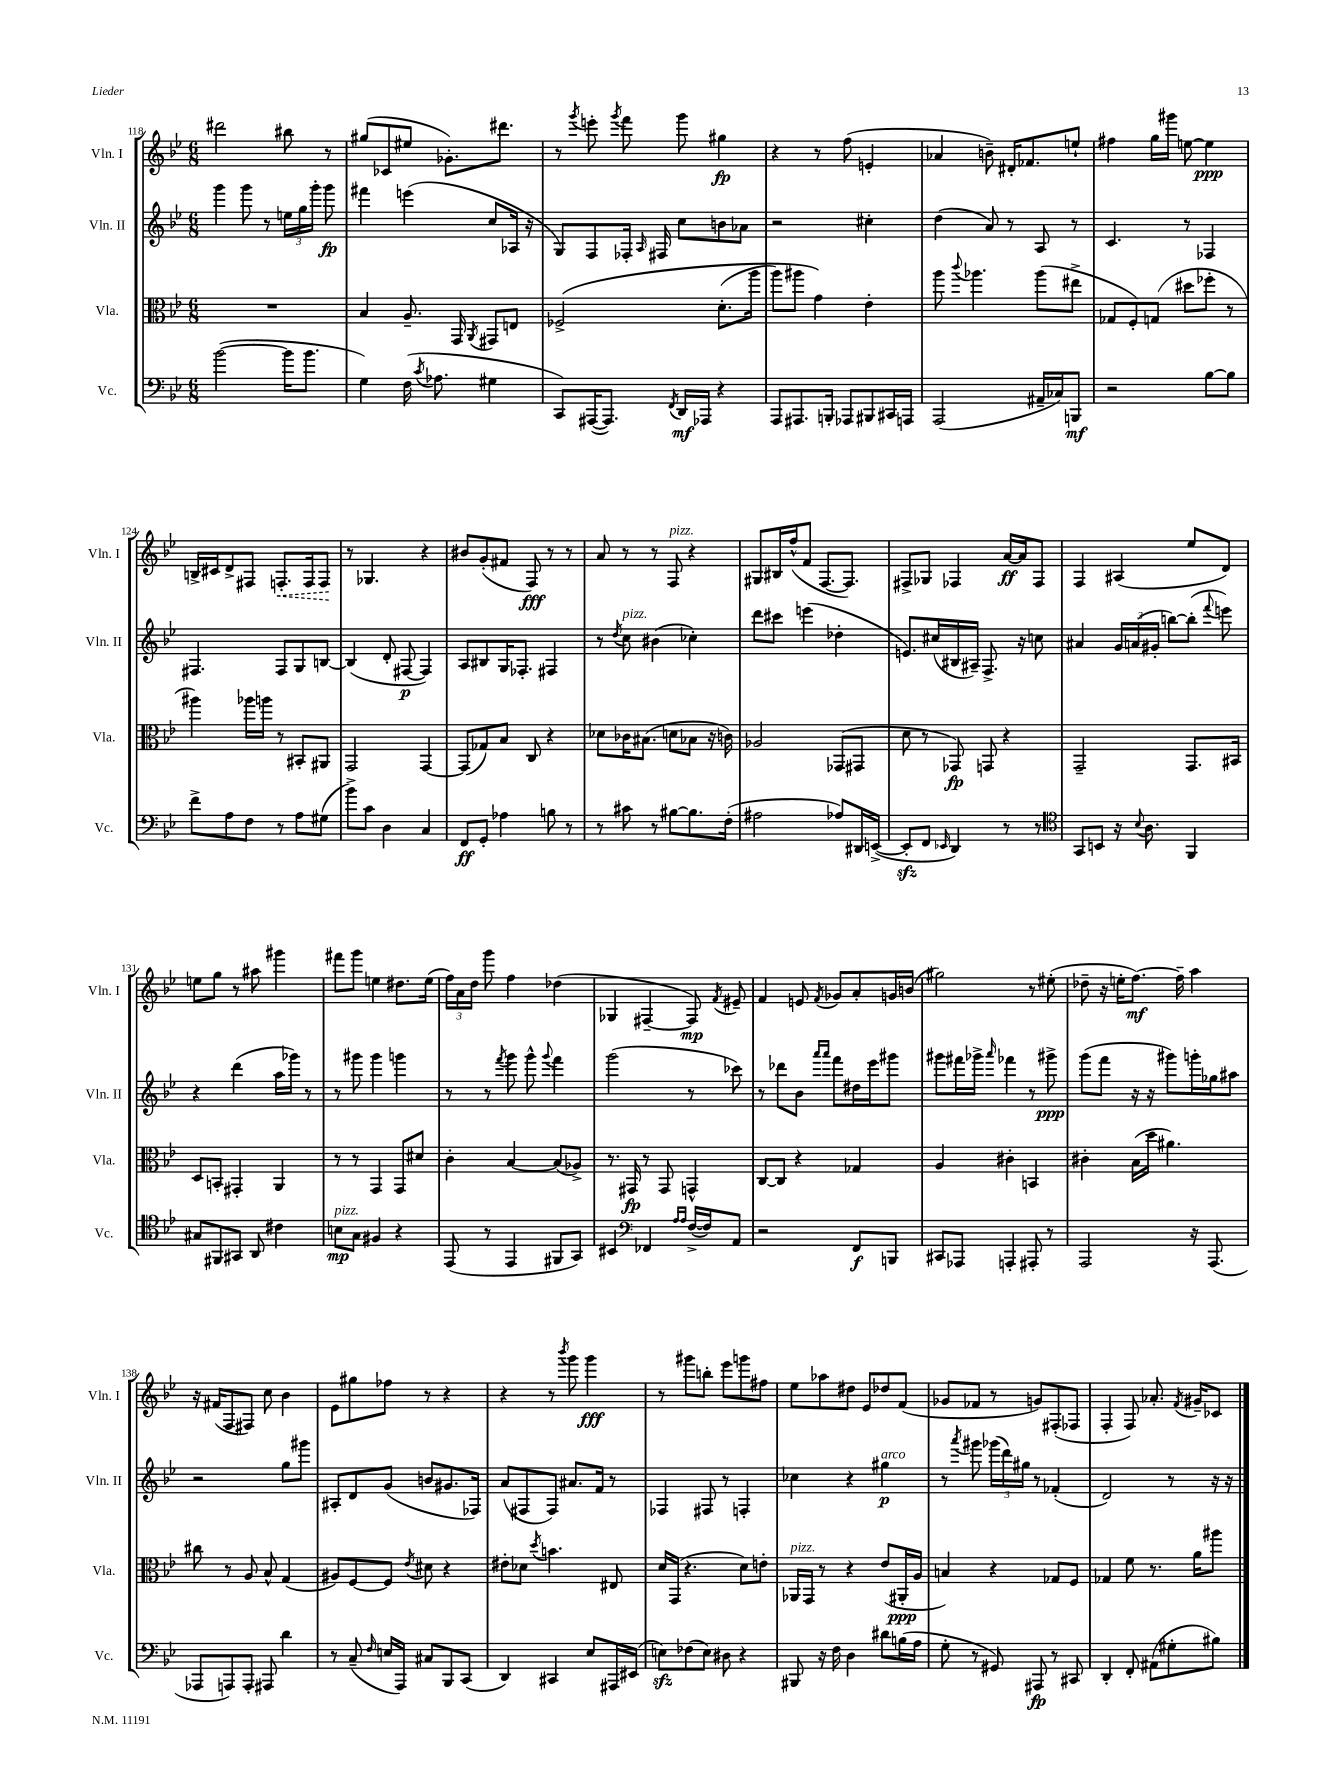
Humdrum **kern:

**kern	**kern	**kern	**kern
*staff4	*staff3	*staff2	*staff1
*clefF4	*clefC3	*clefG2	*clefG2
*k[b-e-]	*k[b-e-]	*k[b-e-]	*k[b-e-]
*M6/8	*M6/8	*M6/8	*M6/8
([2b-	2.r	4ggg	2ddd#
.	.	8ggg	.
.	.	8r	.
16b-]	.	24ee	8bb#
.	.	24gg	.
8.b-	.	.	.
.	.	24ggg'	.
.	.	8ggg	8r
=	=	=	=
4G)	4B-	4fff#	(8gg#
.	.	.	8c-
(16F	8.A~	(4eee	8ee#
8qc	.	.	.
8.A-	.	.	.
.	.	.	8.g-')
.	16GG	.	.
.	8qAA	.	.
4G#	8GG#	8cc	.
.	.	.	8.ddd#
.	8E	16A-	.
.	.	16r	.
=	=	=	=
8CC)	&(2F-^	8G)	8r
.	.	.	8qggg
([16AAA#	.	8F	8eee'
8.AAA#])	.	.	.
.	.	.	8qggg
.	.	16F-'	8fff
.	.	16qqA	.
.	.	16F#	.
8qFF	.	.	.
16DD	.	8cc	8ggg
16AAA-	.	.	.
4r	(8.d'	8b	4gg#
.	.	8a-	.
.	16aa	.	.
=	=	=	=
8AAA	8aa)	2r	4r
8.AAA#	8aa#	.	.
.	4g&)	.	8r
16BBB'	.	.	.
8AAA-	.	.	(8ff
8BBB#	4e-'	4cc#'	4e'
16CC#	.	.	.
16AAA	.	.	.
=	=	=	=
(2AAA	8aa	(4dd	4a-
.	8qqccc	.	.
.	4.aa-	.	.
.	.	8a)	8b~)
.	.	8r	16d#'
.	.	.	8.f-
16AA#~	(8aa-	8A	.
16C-)	.	.	.
8BBB	8ee#^	8r	8ee`
=	=	=	=
2r	8G-	4.c	4ff#
.	8F')	.	.
.	(8G	.	16gg
.	.	.	16ggg#
.	8dd#	8r	[8ee
[8B-	8ff-'	4F-	4ee]
8B-]	8r	.	.
=	=	=	=
8f^	4aa#)	4.F#	16B^
.	.	.	16c#
8A	.	.	8d^
8F	16aa-	.	8F#
.	16aa	.	.
8r	8r	8F#	8.F'
8A	8BB#'	8G	.
.	.	.	16F
(8G#	8AA#	[8B	8F
=	=	=	=
8b-^)	2GG	(4B]	8r
8c	.	.	4.G-
4D	.	8d'	.
.	.	[8F#	.
4C	[4GG	4F#])	4r
=	=	=	=
8FF	(8GG]	8A	8b#
8GG'	8G-)	8B#	(8g'
4A-	8B-	16G	8f#
.	.	8.F-'	.
.	8C	.	8F)
8B	4r	4F#	8r
8r	.	.	8r
=	=	=	=
8r	8d-	8r	8a
.	.	8qdd	.
8c#	16c-	8cc	8r
.	(8.B#	.	.
8r	.	(4b#	8r
[8B#	8d	.	8F
8.B#]	8B-	4cc-')	4r
.	16r	.	.
(16F'	16c)	.	.
=	=	=	=
2A#	2A-	8ddd	8G#
.	.	8ccc#	16B#
.	.	.	(16ff^^
.	.	(4eee	8f
.	.	.	[8.F
8A-)	(8GG-	4dd-'	.
.	.	.	8.F])
16DD#	8GG#	.	.
([16EE^	.	.	.
=	=	=	=
8EE']	8d	8.e)	8F#^
8FF	8r	.	8G-
.	.	(16cc#	.
16qqEE-	.	.	.
4DD)	8GG-)	16B#	4F-
.	.	16A#~)	.
.	8GG	8.F^	.
8r	4r	.	[16a
.	.	16r	16a]
8r	.	8cc	8F-
=	=	=	=
*clefC4	*	*	*
8GG	2GG~	4a#	4F
8BB	.	.	.
16r	.	24g	(4A#
.	.	(24a	.
8qqB-	.	.	.
8.A	.	.	.
.	.	24g#'	.
.	.	[8bb)	.
4FF	8.GG	(8bb']	8ee-
.	.	8qqfff	.
.	.	8eee)	8d)
.	16BB#	.	.
=	=	=	=
8G#	8D	4r	8ee
8FF#	8BB'	.	8gg
8GG#	4GG#'	(4ddd	8r
8AA	.	.	8aa#
4c#	4AA	16aa	4ggg#
.	.	16ggg-)	.
.	.	8r	.
=	=	=	=
8B	8r	8r	8fff#
8G	8r	8ggg#	8ggg
4F#	4GG	4ggg#	4ee
4r	8GG	4ggg	8.dd#
.	8d#	.	.
.	.	.	(16ee
=	=	=	=
(8EE-	4c'	8r	24ff)
.	.	.	24a
.	.	.	24dd
8r	.	8r	8ggg
.	.	8qfff	.
4EE-	[4B-	8ggg	4ff
.	.	8ggg^^	.
.	.	8qqggg	.
8FF#	(8B-]	4fff	(4dd-
8GG)	8A-^)	.	.
=	=	=	=
4BB#	8.r	(2ggg	4G-
.	16GG#	.	.
*clefF4	*	*	*
4FF-	8r	.	[4F#~
.	8GG#	.	.
16qqA	.	.	.
16qqA	.	.	.
([16F^	4GG^^	8r	8F#])
16F])	.	.	.
.	.	.	8qf
8AA	.	8ccc-)	8e#~
=	=	=	=
2r	[8C	8r	4f
.	8C]	8ddd-	.
.	4r	8b-	8e
.	.	16qqaaa	.
.	.	16qqaaa	8qf
.	.	8fff	8g-
8FF	4G-	16dd#	8a'
.	.	16eee-	.
8BBB	.	8ggg#	16g
.	.	.	(16b
=	=	=	=
8CC#	4A	8ggg#	2gg#)
8AAA-	.	16fff#	.
.	.	16ggg-^	.
.	.	16qqaaa	.
4AAA'	4c#'	4fff-	.
8AAA#'	4BB	8r	8r
8r	.	8ggg#^	(8ee#'
=	=	=	=
2AAA	4c#'	(8ggg	8dd-~
.	.	8fff	16r
.	.	.	16ee'
.	(16B-	16r	[8.ff)
.	16dd	16r	.
.	4.a#)	8ggg#)	.
.	.	.	16ff~]
16r	.	16ggg'	4aa
(8.AAA	.	16gg-	.
.	.	8aa#	.
=	=	=	=
8AAA-	8cc#	2r	16r
.	.	.	(16f#
8AAA)	8r	.	8F
8AAA'	8A	.	8F#)
8AAA#	8B-^^	.	8cc
4d	(4G	8gg	4b-
.	.	8ggg#	.
=	=	=	=
8r	8A#)	8A#'	8e-
(8C~	[8F	8d	8gg#
16qqF	.	.	.
16E	8F]	(8g	8ff-
16AAA)	.	.	.
.	8qe-	.	.
8C#	8d#	8b	8r
8BBB-	4r	8.g#	4r
(8CC	.	.	.
.	.	16F-)	.
=	=	=	=
4DD)	8e#'	(8a	4r
.	8d-	8F#	.
.	8qdd	.	.
4CC#	4.b	8F#)	8r
.	.	.	8qbbb-
.	.	8.a#	8ggg
8E-	.	.	4ggg
.	.	16f	.
16AAA#	8E#	8r	.
(16EE#	.	.	.
=	=	=	=
8E)	16d	4F-	8r
.	(16GG	.	.
(8F-	4.r	.	8ggg#
8E)	.	8F#	8bb'
8D#	.	8r	8eee-
4r	8d)	4F'	8ggg
.	8e'	.	8ff#
=	=	=	=
8BBB#	16AA-	4cc-	8ee-
.	16GG	.	.
16r	8r	.	8aa-
16F	.	.	.
4D	4r	4r	8dd#
.	.	.	8e-
8d#	(8e-	4gg#	8dd-
(16B	16AA#'	.	(8f
16A	16A	.	.
=	=	=	=
8G'	4B)	8r	8g-
.	.	8qaaa	.
8r	.	8ggg#	8f-
8GG#)	4r	(24ggg-	8r
.	.	24ddd)	.
.	.	24gg#	.
8AAA#	.	8r	8g)
8r	8G-	(4f-'	(8F#'
8CC#	8F	.	8F-
=	=	=	=
4DD'	4G-	2d)	4F'
8FF'	8f	.	8F)
(8AA#	8.r	.	8.a-'
8G#'	.	8r	.
.	.	.	8qf
.	16a	.	16g#~
8B#)	8aa#	16r	8c-
.	.	16r	.
==	==	==	==
*-	*-	*-	*-
